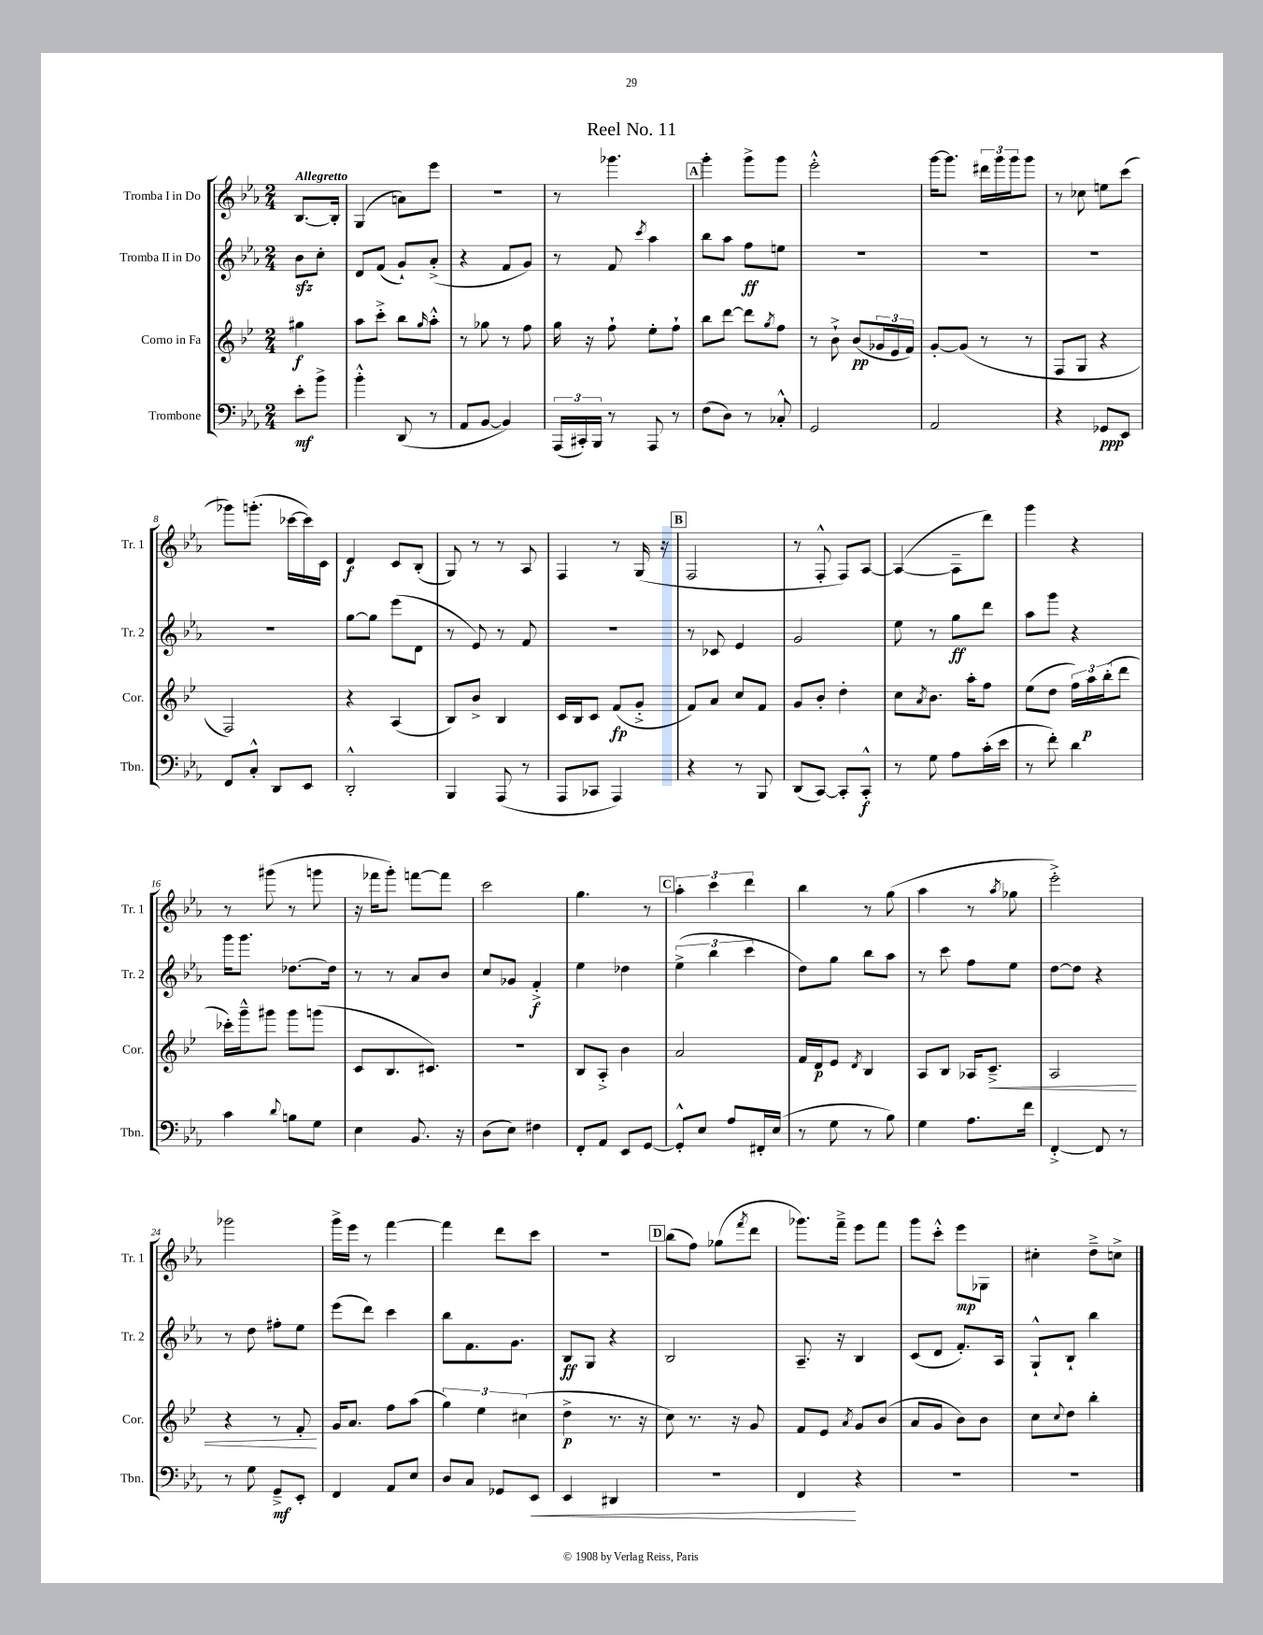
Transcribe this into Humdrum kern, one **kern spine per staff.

**kern	**kern	**kern	**kern
*staff4	*staff3	*staff2	*staff1
*clefF4	*clefG2	*clefG2	*clefG2
*k[b-e-a-]	*k[b-e-]	*k[b-e-a-]	*k[b-e-a-]
*M2/4	*M2/4	*M2/4	*M2/4
8e-'	4gg#	8b-	[8.B-
8b-^	.	8cc'	.
.	.	.	16B-']
=	=	=	=
4b-'^^	8aa	8d	(4G
.	8ccc'^	(8f	.
(8DD	8bb-	8g`)	8a)
.	16qqgg	.	.
8r	8aa'^^	(8a-'^	8eee-
=	=	=	=
8AA-	8r	4r	2r
[8BB-	8gg-	.	.
4BB-])	8r	8f	.
.	8ff	8g)	.
=	=	=	=
(24AAA-	16gg	8r	8r
24CC#')	.	.	.
.	16r	.	.
24BBB-	.	.	.
8r	8ff`	8f	4.ggg-
.	.	8qccc	.
8AAA-	8ee-'	4aa-	.
8r	8ff`	.	.
=	=	=	=
(8F	8bb-	8bb-	4ggg'
8D)	[8ddd	8aa-	.
8r	8ddd]	8ff	8ggg^
.	8qgg	.	.
8C-'^^	8ff	8ee	8ggg
=	=	=	=
2GG	8r	2r	2eee-'^^
.	8b-`^	.	.
.	(8b-	.	.
.	24g-	.	.
.	24e-	.	.
.	24f)	.	.
=	=	=	=
2AA-	[8g'	2r	[16ggg
.	.	.	8.ggg]
.	(8g]	.	.
.	8r	.	24ddd#
.	.	.	24ggg
.	.	.	24ggg
.	8r	.	8ggg
=	=	=	=
4r	8F	2r	8r
.	8G	.	8cc-
8GG-	4r	.	8ee
8EE-	.	.	(8ccc
=	=	=	=
8FF	2F)	2r	8ggg-)
8C'^^	.	.	(8.ggg'
8DD	.	.	.
.	.	.	[16ccc-
8EE-	.	.	16ccc-])
.	.	.	16c
=	=	=	=
2DD'^^	4r	[8gg	4d
.	.	8gg]	.
.	(4A	(8eee-	8c
.	.	8d	(8B-'
=	=	=	=
4BBB-	8B-)	8r	8G)
.	8b-^	8e-)	8r
(8AAA-	4B-	8r	8r
8r	.	8f	8A-
=	=	=	=
8AAA-	16c	2r	4F
.	16B-	.	.
8CC-	8c	.	.
4AAA-)	(8f	.	8r
.	8g'^	.	(16G
.	.	.	16r
=	=	=	=
4r	8f)	8r	2F
.	8a	8c-	.
8r	8cc	4e-	.
8BBB-	8f	.	.
=	=	=	=
(8DD	8g	2g	8r
[8CC)	8b-'	.	8F'^^
8CC']	4dd'	.	8F)
8CC'^^	.	.	[8A-
=	=	=	=
8r	8cc	8ee-	(4A-_
.	8qa	.	.
8G	8.b-	8r	.
8A-	.	8gg	8A-~]
.	16aa'	.	.
(16c'	8ff	8ddd	8ddd)
16e-	.	.	.
=	=	=	=
8r	(8ee-	8aa-	4ggg
8f')	8dd	8ggg	.
4d	24ff)	4r	4r
.	24aa	.	.
.	(24bb-'	.	.
.	8ddd	.	.
=	=	=	=
4c	16ccc-')	16ggg	8r
.	16ggg~^^	8.ggg	.
.	8ggg#	.	(8ggg#
8qqd	.	.	.
8B	8ggg#	[8.dd-	8r
8G	(8ggg	.	8ggg
.	.	16dd-]	.
=	=	=	=
4E-	8c	8r	16r
.	.	.	16fff-
.	8.B-	8r	8ggg')
8.BB-	.	8a-	[8fff
.	8.c#)	.	.
.	.	8b-	8fff]
16r	.	.	.
=	=	=	=
(8D	2r	8cc	2ccc
8E-)	.	8g-	.
4F#	.	4f'^	.
=	=	=	=
8FF'	8B-	4ee-	4.gg
8AA-	8A'^	.	.
8EE-	4b-	4dd-	.
[8GG	.	.	8r
=	=	=	=
8GG'^^]	2a	(6ee-^	6aa-'
8E-	.	.	.
.	.	6bb-	6ccc
8A-	.	.	.
.	.	6ccc	6ddd
16FF#'	.	.	.
(16E-	.	.	.
=	=	=	=
8r	16f	8dd)	4bb-
.	16d	.	.
8G	8e-	8gg	.
.	8qd	.	.
8r	4B-	8bb-	8r
8B-)	.	8aa-	(8gg
=	=	=	=
4G	8A	8r	4aa-
.	8B-	8ccc	.
8.A-	16A-	8ff	8r
.	8.c~^	.	.
.	.	.	8qaa-
.	.	8ee-	8gg-
16f	.	.	.
=	=	=	=
[4FF'^	2A	[8dd	2eee-'^)
.	.	8dd]	.
8FF]	.	4r	.
8r	.	.	.
=	=	=	=
8r	4r	8r	2ggg-
8G	.	8dd	.
8GG~^	8r	8ff#'	.
8EE-'	8f'	8ee-	.
=	=	=	=
4FF	16g	(8eee-	16ggg^
.	8.a	.	16eee-
.	.	8ddd)	8r
8AA-	8ff	4ccc	[4fff
8E-	(8aa	.	.
=	=	=	=
8D	6gg)	8bb-	4fff]
8C	.	8.f	.
.	6ee-	.	.
8GG-	.	.	8ddd
.	.	8.g	.
.	(6cc#	.	.
8EE-	.	.	8ccc
=	=	=	=
4EE-	4dd^	8B-	2r
.	.	8G	.
4DD#	8.r	4r	.
.	16r	.	.
=	=	=	=
2r	8cc)	2B-	(8bb-
.	8.r	.	8ff)
.	.	.	(8gg-
.	16r	.	.
.	.	.	8qfff
.	8g	.	8ddd
=	=	=	=
4FF	8f	8.A-~	8.ggg-)
.	8e-	.	.
.	.	16r	16fff~^
.	8qa	.	.
4r	8g	4B-	8eee-
.	(8b-	.	8fff
=	=	=	=
2r	8a	(8c	8ggg
.	8g	8d	8ccc'^^
.	8b-)	8.f')	8eee-
.	8b-	.	8G-
.	.	16A-	.
=	=	=	=
2r	8cc	8G`^^	4cc#'
.	8qqcc	.	.
.	8dd	8B-`	.
.	4bb-'	4bb-	8dd~^
.	.	.	8cc^
==	==	==	==
*-	*-	*-	*-
